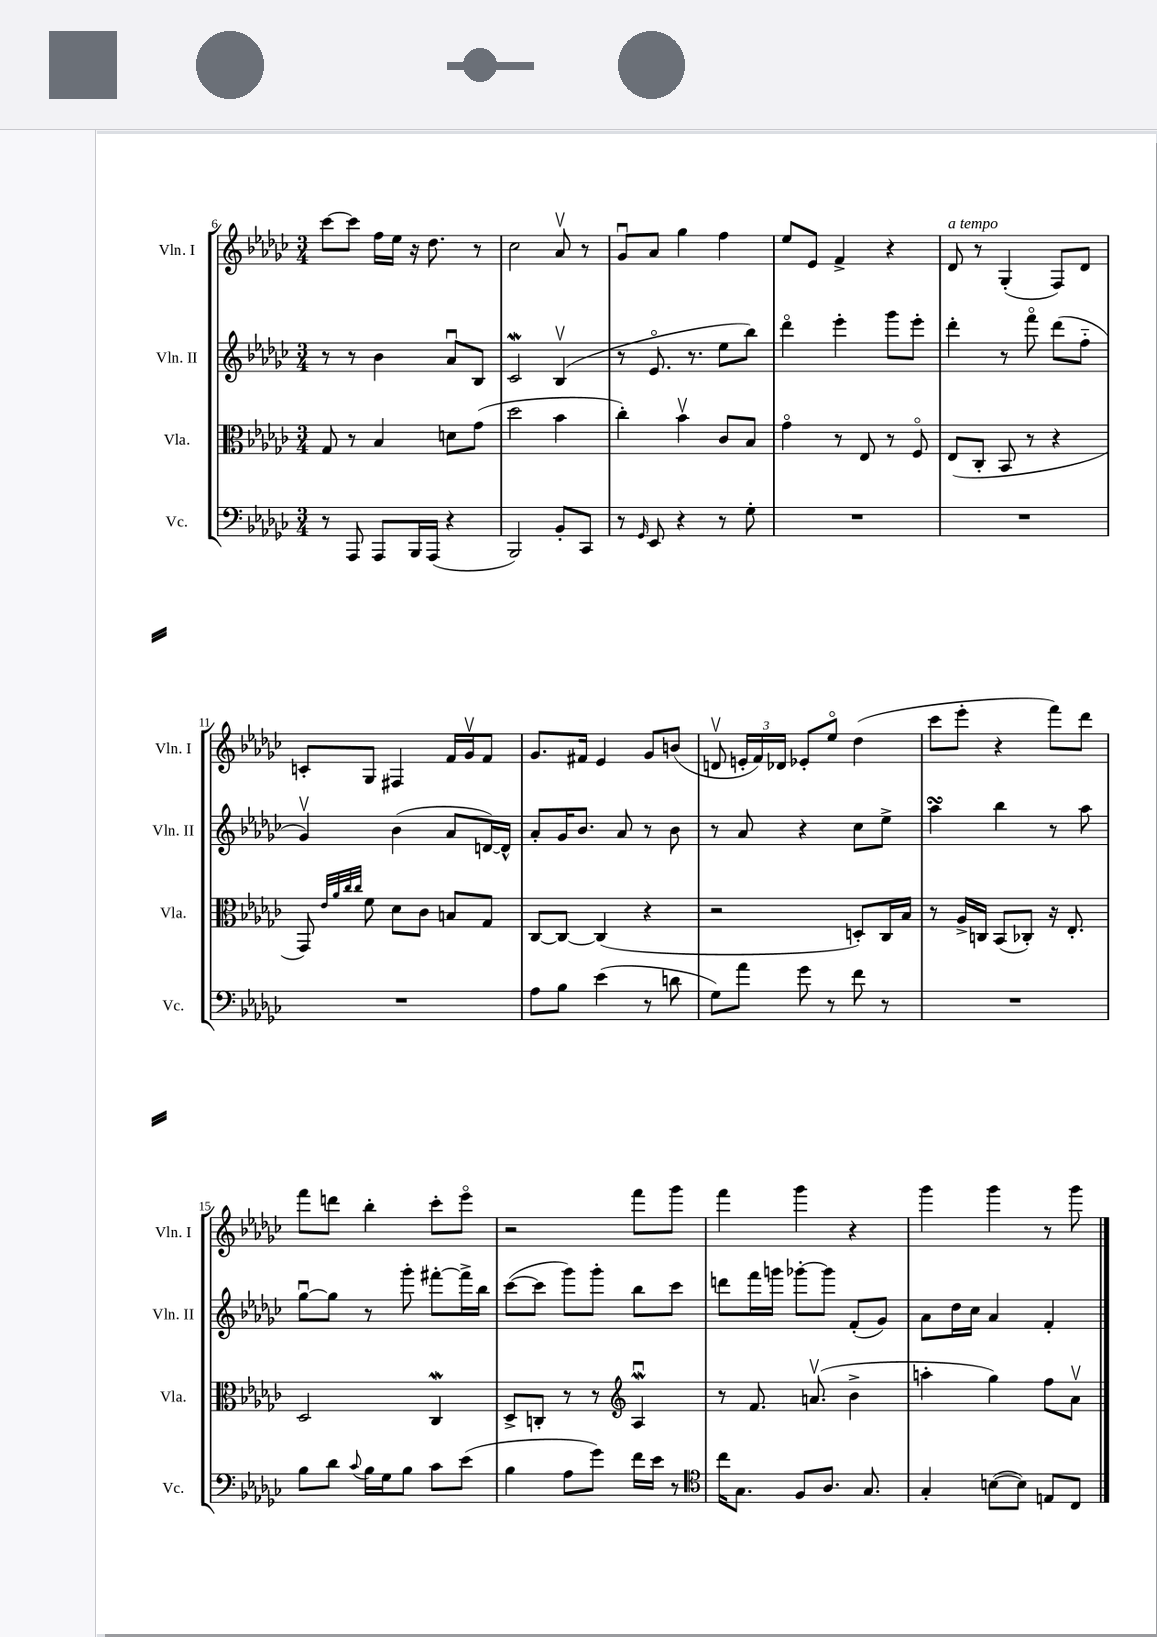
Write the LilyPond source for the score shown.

<<
\new StaffGroup <<
\new Staff = "s0" \with { instrumentName = "Vln. I" shortInstrumentName = "Vln. I" } {
    \clef treble \key ges \major \numericTimeSignature \time 3/4
    \autoBeamOff ces'''8[~ ces'''8] f''16[ ees''16] r16 des''8. r8 |
    ces''2 aes'8\upbow r8 |
    ges'8[\downbow aes'8] ges''4 f''4 |
    ees''8[ ees'8] f'4-> r4 |
    des'8^\markup { \italic "a tempo" } r8 ges4-.( f8[) des'8] |
    c'8[-. ges8] fis4 f'16[ ges'16\upbow f'8] |
    ges'8.[ fis'16] ees'4 ges'8[ b'8]( |
    d'8\upbow \tuplet 3/2 { e'16[-. f'16) des'16] } ees'8[-. ees''8]\flageolet des''4( |
    ces'''8[ ees'''8]-. r4 f'''8[) des'''8] |
    f'''8[ d'''8] bes''4-. ces'''8[-. ees'''8]\flageolet |
    r2 f'''8[ ges'''8] |
    f'''4 ges'''4 r4 |
    ges'''4 ges'''4 r8 ges'''8 \bar "|." |
}
\new Staff = "s1" \with { instrumentName = "Vln. II" shortInstrumentName = "Vln. II" } {
    \clef treble \key ges \major \numericTimeSignature \time 3/4
    \autoBeamOff r8 r8 bes'4 aes'8[\downbow bes8] |
    ces'2\mordent bes4\upbow( |
    r8 ees'8.\flageolet r8. ees''8[ bes''8]) |
    des'''4\flageolet ees'''4-. ges'''8[ ees'''8]-. |
    des'''4-. r8 f'''8\flageolet des'''8[( f''8]-_ |
    ges'4\upbow) bes'4( aes'8[ d'16~) d'16]-^ |
    aes'8[-. ges'16 bes'8.] aes'8 r8 bes'8 |
    r8 aes'8 r4 ces''8[ ees''8]-> |
    aes''4\turn bes''4 r8 aes''8 |
    ges''8[~\downbow ges''8] r8 ges'''8-. fis'''8[~-. fis'''16-> bes''16] |
    ces'''8[~( ces'''8] ges'''8[) ges'''8]-. bes''8[ ces'''8] |
    d'''8[ f'''16 g'''16] ges'''8[~-. ges'''8] f'8[-.( ges'8]) |
    aes'8[ des''16 ces''16] aes'4 f'4-. \bar "|." |
}
\new Staff = "s2" \with { instrumentName = "Vla." shortInstrumentName = "Vla." } {
    \clef alto \key ges \major \numericTimeSignature \time 3/4
    \autoBeamOff ges8 r8 bes4 d'8[ ges'8]( |
    des''2 bes'4 |
    ces''4-.) bes'4\upbow ces'8[ bes8] |
    ges'4\flageolet r8 ees8 r8 f8\flageolet |
    ees8[( ces8]-. bes,8 r8 r4 |
    ges,8) \grace { ees'32[ aes'32 ces''32 ces''32] } f'8 des'8[ ces'8] b8[ ges8] |
    ces8[~ ces8]~ ces4( r4 |
    r2 d8[-.) ces16 bes16] |
    r8 aes16[-> c16] bes,8[( ces8]-.) r16 ees8.-. |
    des2 ces4\mordent |
    des8[-> c8]-. r8 r8 \clef treble aes4\downbow\mordent |
    r8 f'8. a'8.\upbow( bes'4-> |
    a''4-. ges''4) f''8[ aes'8]\upbow \bar "|." |
}
\new Staff = "s3" \with { instrumentName = "Vc." shortInstrumentName = "Vc." } {
    \clef bass \key ges \major \numericTimeSignature \time 3/4
    \autoBeamOff r8 aes,,8 aes,,8[ bes,,16 aes,,16]( r4 |
    bes,,2) bes,8[-. ces,8] |
    r8 \grace { ges,16 } ees,8 r4 r8 ges8-. |
    R2. |
    R2. |
    R2. |
    aes8[ bes8] ees'4( r8 d'8 |
    ges8[) aes'8] ges'8 r8 f'8 r8 |
    R2. |
    bes8[ des'8] \appoggiatura { ces'8 } bes16[ ges16 bes8] ces'8[ ees'8]( |
    bes4 aes8[ ges'8]) f'16[ ees'16] r8 |
    \clef tenor ces''16[ ges8.] f8[ aes8.] ges8. |
    ges4-. b8[~( b8]) e8[ ces8] \bar "|." |
}
>>
>>
\layout { \context { \Score currentBarNumber = #6 } }
